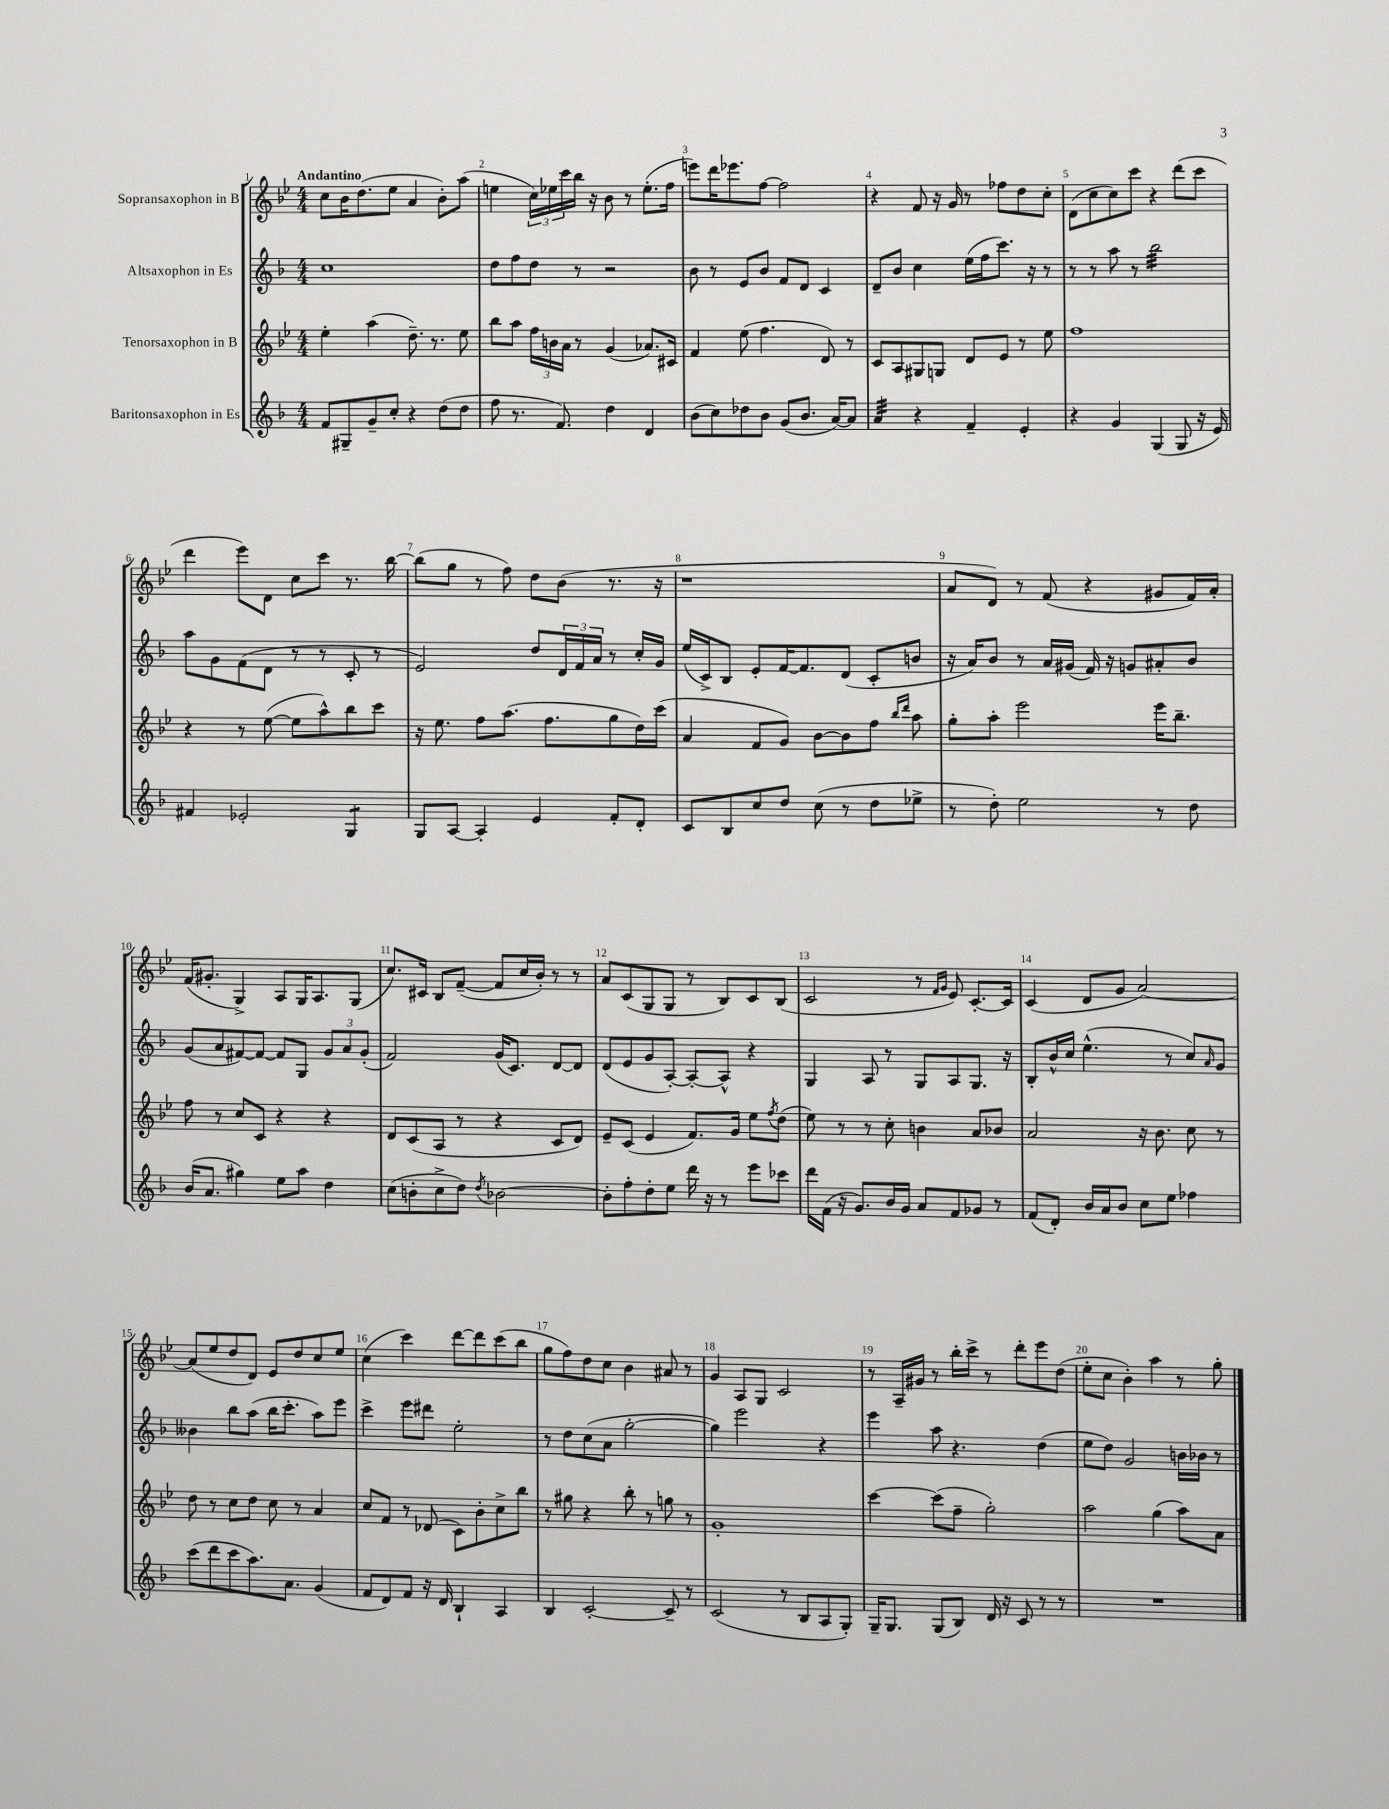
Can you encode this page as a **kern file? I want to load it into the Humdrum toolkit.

**kern	**kern	**kern	**kern
*part4	*part3	*part2	*part1
*staff4	*staff3	*staff2	*staff1
*I"Baritonsaxophon in Es	*I"Tenorsaxophon in B	*I"Altsaxophon in Es	*I"Sopransaxophon in B
*clefG2	*clefG2	*clefG2	*clefG2
*k[b-]	*k[b-e-]	*k[b-]	*k[b-e-]
*M4/4	*M4/4	*M4/4	*M4/4
=1	=1	=1	=1
!	!	!	!LO:TX:a:B:t=Andantino
8f/L	4ee-'\	1cc	8cc\L
8G#X~/	.	.	16b-\K
.	.	.	(8.dd\
8g~/	(4aa\	.	.
8cc'/J	.	.	8ee-\J
4r	8.dd~\)	.	4a/
.	8.r	.	.
(8dd\L	.	.	8b-'\L)
8dd\J	8ee-\	.	(8aa\J
=2	=2	=2	=2
8ff\	8bb-\L	8dd\L	4een\
8.r	8aa\J	8ff\	.
.	24ff\LL	8dd\J	24cc\LL)
.	24bn\	.	24ee-X\
8.f/)	.	.	.
.	24a\JJ	.	24ccc\
.	8r	8r	16bb-\JJ
.	.	.	16r
4dd\	(4g/	2r	8b-\
.	.	.	8r
4d/	8.a-X/L)	.	(8.ee-'\L
.	16c#X/Jk	.	16ff\Jk
=3	=3	=3	=3
(8b-\L	4f/	8b-\	8eeen\L)
8cc\)	.	8r	16ddd\K
.	.	.	8.eee-X\
8dd-X\	(8ee-\	8e/L	.
8b-\J	4.ff\	8b-/J	[8ff\J
(8g/L	.	8f/L	2ff\]
8.b-/J	.	8d/J	.
.	8d/)	4c/	.
[16a/KL)	.	.	.
8a/J]	8r	.	.
=4	=4	=4	=4
*tremolo	*	*	*
32a/LLL	8c/L	8d~/L	4r
32a/	.	.	.
32a/	.	.	.
32a/	.	.	.
32a/	8A/	8b-/J	.
32a/	.	.	.
32a/	.	.	.
32a/JJJ	.	.	.
*Xtremolo	*	*	*
4r	8G#X/	4cc\	8f/
.	8Gn/J	.	16r
.	.	.	16g/
4f~/	8d/L	(16ee\LL	8r
.	.	16ff\J	.
.	8e-/J	8.ccc\J)	8ff-X\L
4e'/	8r	.	8dd\
.	.	16r	.
.	8ee-\	8r	8cc'\J
=5	=5	=5	=5
4r	1ff	8r	(8d\L
.	.	8r	8cc\
4g/	.	8aa\	8cc\)
.	.	8r	8ccc\J
*	*	*tremolo	*
(4G/	.	32bb-\LLL	4r
.	.	32bb-\	.
.	.	32bb-\	.
.	.	32bb-\	.
.	.	32bb-\	.
.	.	32bb-\	.
.	.	32bb-\	.
.	.	32bb-\	.
8G/	.	32bb-\	(8ddd\L
.	.	32bb-\	.
.	.	32bb-\	.
.	.	32bb-\	.
16r	.	32bb-\	8ccc\J
.	.	32bb-\	.
16e/)	.	32bb-\	.
.	.	32bb-\JJJ	.
*	*	*Xtremolo	*
!!LO:LB:g=z
=6	=6	=6	=6
4f#X/	4r	8aa\L	4ddd\
.	.	8g\	.
2e-X'/	8r	(8f\	8eee-\L)
.	([8ee-\	8d\J	8d\J
.	8ee-\L]	8r	8cc\L
.	8aa^^\)	8r	8ccc\J
*tremolo	*	*	*
8G/L	8bb-\	8c'/	8.r
8G/J	8ccc\J	8r	.
*Xtremolo	*	*	*
.	.	.	[16bb-\
=7	=7	=7	=7
8G/L	16r	2e/)	(8bb-\L]
.	8.ee-\	.	.
[8A/J	.	.	8gg\J
4A'/]	8ff\L	.	8r
.	(8.aa\J	.	8ff\)
4e/	.	8dd/L	8dd\L
.	8.ff\L	.	.
.	.	24d/L	(8b-\J
.	.	24f/	.
.	.	24a/JJ	.
8f'/L	8gg\	8r	8.r
8d'/J	16dd\L)	16cc'/LL	.
.	(16ccc\JJ	16g/JJ	16r
=8	=8	=8	=8
8c/L	4a/	(16ee/LL	1r
.	.	16c^/J)	.
8B-/	.	8B-/J	.
8cc/	8f/L	8e'/L	.
8dd/J	8g/J)	[16f/K	.
.	.	8.f/]	.
(8cc\	[8b-\L	.	.
8r	8b-\]	(8d/J	.
8dd\L	8ff\J	8c'/L	.
.	16qqbb-/LL	.	.
.	16qqddd/JJ	.	.
8ee-X^\J	8aa\	8bn/J	.
=9	=9	=9	=9
8r	8gg'\L	16r	8a/L
.	.	16a/KL)	.
8dd'\)	8aa'\J	8b-/J	8d/J)
2ee\	2eee-\	8r	8r
.	.	16a/LL	(8f/
.	.	(16g#X/JJ	.
.	.	16f/)	4r
.	.	16r	.
.	.	8gn/L	.
8r	16eee-\KL	8a#X'/	8g#X/L
.	8.bb-~\J	.	.
8dd\	.	8b-/J	16f/L)
.	.	.	16a'/JJ
!!LO:LB:g=z
=10	=10	=10	=10
(16b-/KL	8ff\	(8g/L	(16f/KL
8.a/J	.	.	8.g#X'/J
.	8r	8a/	.
4gg#X\)	8cc/L	[8f#X/)	4G^/)
.	8c/J	8f#/J_	.
8ee\L	4r	8f#/L]	8A/L
8aa\J	.	8G/J	16G/K
.	.	.	8.A/
4dd\	4r	12g/L	.
.	.	12a/	.
.	.	.	(8G/J
.	.	(12g'/J	.
=11	=11	=11	=11
(8cc\L	8d/L	2f/)	8.cc/L)
8bn'\	(8c/	.	.
.	.	.	16c#X/Jk
8cc^\	8A/J	.	8B-/L
8dd\J)	8r	.	([8f~/J
8qdd/	.	.	.
[2b-X\	4r	(16g/KL	8f/L]
.	.	8.c/J)	.
.	.	.	16cc/L
.	.	.	16b-'/JJ)
.	8c/L	[8d/L	8r
.	8d/J)	8d/J]	8r
=12	=12	=12	=12
8b-'\L]	8e-~/L	(8d/L	8a/L
8ff'\	(8c/J	8e/	(8c/
8dd'\	4e-/	8g/	8G/
8ee\J	.	[8A'/J)	8G/J
16ddd\	8.f/L)	8A'/L_	8r
16r	.	.	.
8r	.	8A^^/J]	8B-/L)
.	16g/Jk	.	.
8eee\L	8ee-\L	4r	8c/
.	8qff/	.	.
8ccc-X\J	(8dd\J	.	(8B-/J
=13	=13	=13	=13
16ddd\LL	8ee-\)	4G/	2c/
(16f\JJ	.	.	.
16r	8r	.	.
8.g/L)	.	.	.
.	8r	8A/	.
16b-/L	8cc'\	8r	.
16g/JJ	.	.	.
8a/L	4bn\	8G/L	8r
.	.	.	16qqf/LL
.	.	.	16qqg/JJ
8f/	.	8A/	8e-/)
8g-X/J	8a/L	8.G/J	[8.c'/L
8r	8b-X/J	.	.
.	.	16r	16c/Jk]
=14	=14	=14	=14
(8f/L	2a/	8B-'/L	(4c/
8d'/J)	.	16b-^^/L	.
.	.	16cc/JJ	.
16b-/LL	.	(4.ee^^\	8d/L
16a/J	.	.	.
8b-/J	.	.	8g/J
8cc\L	16r	.	[2a/)
.	8.b-\	.	.
8ee\J	.	8r	.
4ff-X\	8cc\	8cc/L)	.
.	.	16qqa/	.
.	8r	8g/J	.
!!LO:LB:g=z
=15	=15	=15	=15
(8ccc\L	8dd\	4b--X\	(8a/L]
8ddd\	8r	.	8ee-/
8ccc\	8cc\L	8bb-\L	8dd/
8.aa\)	8dd\J	(8aa\J	8d/J)
.	8cc\	16bb-\KL	8e-/L
8.a\J	.	8.ccc'\J	.
.	8r	.	8dd/
(4g/	4a/	8aa\L)	8cc/
.	.	8eee\J	8ee-/J
=16	=16	=16	=16
8f/L	8cc/L	4ccc^\	(4cc\
8d/)	8f/J	.	.
8f/J	8r	8eee\L	4ccc\)
16r	(8d-X/	8ddd#X\J	.
16d/	.	.	.
4B-`/	8c\L)	2ee'\	[8ddd\L
.	8b-'\	.	8ddd\]
4A/	8cc^\	.	(8ccc\
.	8bb-\J	.	8bb-\J
=17	=17	=17	=17
4B-/	8r	8r	8gg\L
.	8gg#X\	8dd\L	8ff\)
[2c'/	4r	(8cc\	8dd\
.	.	8a\J	8cc\J
.	8bb-'\	[2gg'\	4b-\
.	8r	.	.
8c~/]	8ggn\	.	8a#X/
8r	8r	.	8r
=18	=18	=18	=18
(2c/	1g'	4gg\])	4g/
.	.	2eee\	8A/L
.	.	.	8G/J
8r	.	.	2c/
8B-/L	.	.	.
8A/	.	4r	.
8G'/J)	.	.	.
=19	=19	=19	=19
16G~/KL	[4ccc\	4eee\	8r
8.G/J	.	.	.
.	.	.	16A~/LL
.	.	.	16g#X/JJ
(8G/L	(8ccc\L]	8aa\	8r
8B-/J)	8ff~\J	4.r	16bb-'\LL
.	.	.	16ccc^\JJ
16d/	2gg'\)	.	8r
16r	.	.	.
8c/	.	.	8ddd'\L
8r	.	(4dd\	8eee-\
8r	.	.	(8dd\J
=20	=20	=20	=20
1r	2aa\	8ee\L	8ee-'\L
.	.	8dd\J)	8cc\J
.	.	2g/	4b-'\)
.	(4gg\	.	4aa\
.	8aa\L)	16bn\LL	8r
.	.	16b-X\JJ	.
.	8a\J	8r	8gg'\
==	==	==	==
*-	*-	*-	*-
